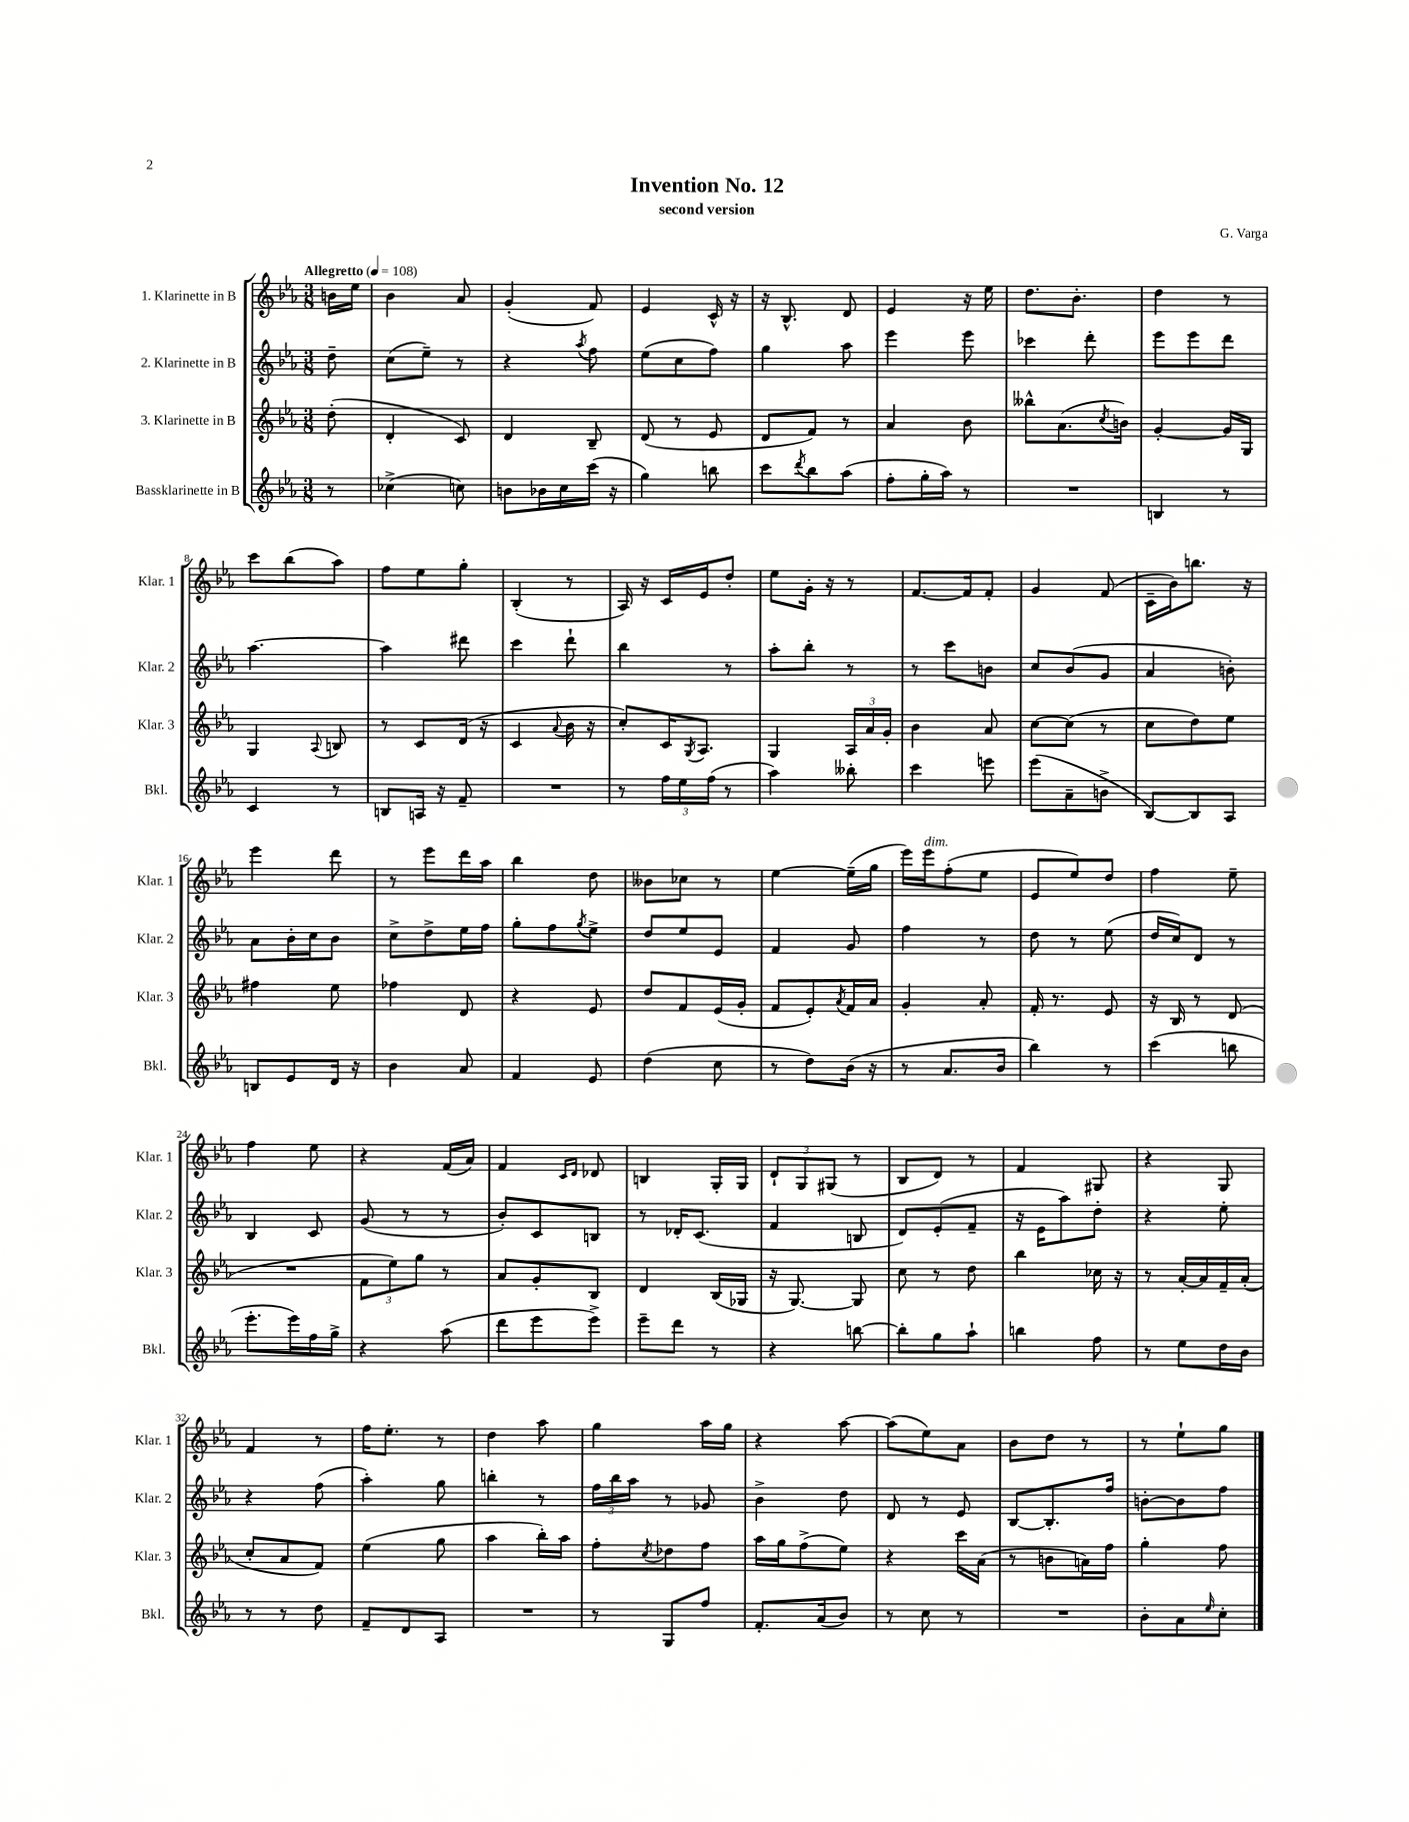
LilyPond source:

\header { title = "Invention No. 12" composer = "G. Varga" subtitle = "second version" }
<<
\new StaffGroup <<
\new Staff = "s0" \with { instrumentName = "1. Klarinette in B" shortInstrumentName = "Klar. 1" } {
    \clef treble \key ees \major \numericTimeSignature \time 3/8 \partial 8 \tempo "Allegretto" 4 = 108
    b'16 ees''16 |
    bes'4 aes'8 |
    g'4-.( f'8) |
    ees'4 c'16-^ r16 |
    r16 bes8.-^ d'8 |
    ees'4 r16 ees''16 |
    d''8. bes'8.-. |
    d''4 r8 |
    c'''8 bes''8( aes''8) |
    f''8 ees''8 g''8-. |
    bes4-.( r8 |
    aes16) r16 c'16 ees'16 d''8-. |
    ees''8 g'16-. r16 r8 |
    f'8.~ f'16 f'8-. |
    g'4 f'8( |
    c'16-- bes'16) b''8. r16 |
    ees'''4 d'''8 |
    r8 ees'''8 d'''16 aes''16 |
    bes''4 d''8 |
    beses'8 ces''8 r8 |
    ees''4~ ees''16--( g''16 |
    ees'''16) ees'''16^\markup { \italic "dim." } f''8-.( ees''8 |
    ees'8 ees''8) d''8 |
    f''4 ees''8-- |
    f''4 ees''8 |
    r4 f'16( aes'16) |
    f'4 \grace { c'16 d'16 } des'8 |
    b4 g16-. g16 |
    \tuplet 3/2 { d'8-! g8 gis8( } r8 |
    bes8 d'8) r8 |
    f'4 gis8 |
    r4 g8 |
    f'4 r8 |
    f''16 ees''8.-. r8 |
    d''4 aes''8 |
    g''4 aes''16 g''16 |
    r4 aes''8~ |
    aes''8( ees''8) aes'8 |
    bes'8 d''8 r8 |
    r8 ees''8-! g''8 \bar "|." |
}
\new Staff = "s1" \with { instrumentName = "2. Klarinette in B" shortInstrumentName = "Klar. 2" } {
    \clef treble \key ees \major \numericTimeSignature \time 3/8 \partial 8
    d''8-- |
    c''8( ees''8--) r8 |
    r4 \acciaccatura { aes''8 } f''8 |
    ees''8( c''8 f''8) |
    g''4 aes''8 |
    ees'''4 ees'''8 |
    ces'''4 d'''8-. |
    ees'''8 ees'''8 d'''8 |
    aes''4.~ |
    aes''4 dis'''8 |
    c'''4 d'''8-! |
    bes''4 r8 |
    aes''8-. bes''8-. r8 |
    r8 c'''8 b'8 |
    c''8 bes'8( g'8 |
    aes'4 b'8-.) |
    aes'8 bes'16-. c''16 bes'8 |
    c''8-> d''8-> ees''16 f''16 |
    g''8-. f''8 \acciaccatura { g''8 } ees''8-> |
    d''8 ees''8 ees'8 |
    f'4 g'8 |
    f''4 r8 |
    d''8 r8 ees''8( |
    d''16 c''16) d'8 r8 |
    bes4 c'8 |
    g'8( r8 r8 |
    bes'8-.) c'8 b8 |
    r8 des'16-. c'8.( |
    f'4 b8 |
    d'8) ees'8-.( f'8-- |
    r16 ees'16 aes''8) d''8-. |
    r4 ees''8-. |
    r4 f''8( |
    aes''4-.) g''8 |
    b''4-. r8 |
    \tuplet 3/2 { f''16 bes''16 aes''16 } r8 ges'8 |
    bes'4-> d''8 |
    d'8 r8 ees'8 |
    bes8~ bes8.-. f''16 |
    b'8~-. b'8 f''8 \bar "|." |
}
\new Staff = "s2" \with { instrumentName = "3. Klarinette in B" shortInstrumentName = "Klar. 3" } {
    \clef treble \key ees \major \numericTimeSignature \time 3/8 \partial 8
    d''8-.( |
    d'4-. c'8) |
    d'4 bes8-- |
    d'8( r8 ees'8 |
    d'8 f'8) r8 |
    aes'4 bes'8 |
    beses''8-^ aes'8.( \acciaccatura { c''8 } b'16) |
    g'4~-. g'16 g16 |
    g4 \appoggiatura { aes8 } b8 |
    r8 c'8 d'16( r16 |
    c'4 \appoggiatura { aes'8 } bes'16 r16 |
    c''8-.) c'16 \acciaccatura { g8 } aes8. |
    g4 \tuplet 3/2 { aes16 aes'16 g'16-. } |
    bes'4 aes'8 |
    c''8~ c''8( r8 |
    c''8 d''8) ees''8 |
    fis''4 ees''8 |
    fes''4 d'8 |
    r4 ees'8 |
    d''8 f'8 ees'16( g'16-. |
    f'8 ees'8-.) \acciaccatura { aes'8 } f'16 aes'16 |
    g'4-. aes'8-. |
    f'16-. r8. ees'8 |
    r16 bes16 r8 d'8( |
    R4. |
    \tuplet 3/2 { f'8 ees''8) g''8 } r8 |
    aes'8 g'8-. bes8 |
    d'4 bes16( ges16 |
    r16 g8.~) g8 |
    c''8 r8 d''8 |
    bes''4 ces''16 r16 |
    r8 aes'16~-. aes'16 f'16-- aes'16-.( |
    c''8-. aes'8 f'8) |
    ees''4( g''8 |
    aes''4 bes''16-.) aes''16 |
    f''8-. \acciaccatura { c''8 } des''8 f''8 |
    aes''16 g''16 f''8->( ees''8) |
    r4 c'''16 aes'16( |
    r8 b'8 a'16) f''16 |
    g''4-. f''8 \bar "|." |
}
\new Staff = "s3" \with { instrumentName = "Bassklarinette in B" shortInstrumentName = "Bkl." } {
    \clef treble \key ees \major \numericTimeSignature \time 3/8 \partial 8
    r8 |
    ces''4->( c''8) |
    b'8 bes'16 c''16 c'''16( r16 |
    g''4) b''8 |
    c'''8 \acciaccatura { d'''8 } bes''8 aes''8( |
    f''8-. g''16-. aes''16) r8 |
    R4. |
    b4 r8 |
    c'4 r8 |
    b8 a16 r16 f'8-- |
    R4. |
    r8 \tuplet 3/2 { f''16 ees''16 f''16( } r8 |
    aes''4) beses''8-. |
    c'''4 e'''8 |
    ees'''8( aes'8-- b'8-> |
    bes8~) bes8 aes8 |
    b8 ees'8 d'16 r16 |
    bes'4 aes'8 |
    f'4 ees'8 |
    d''4( c''8 |
    r8 d''8) bes'16( r16 |
    r8 aes'8. bes'16 |
    bes''4) r8 |
    c'''4( b''8 |
    ees'''8.-. ees'''16) f''16 g''16-> |
    r4 aes''8( |
    d'''8 ees'''8 ees'''8->) |
    ees'''8-- d'''8 r8 |
    r4 b''8~ |
    b''8-. g''8 aes''8-! |
    b''4 f''8 |
    r8 ees''8 d''16 bes'16 |
    r8 r8 d''8 |
    f'8-- d'8 aes8 |
    R4. |
    r8 g8 f''8 |
    f'8.-. aes'16( bes'8) |
    r8 c''8 r8 |
    R4. |
    bes'8-. aes'8 \grace { ees''16 } c''8-. \bar "|." |
}
>>
>>
